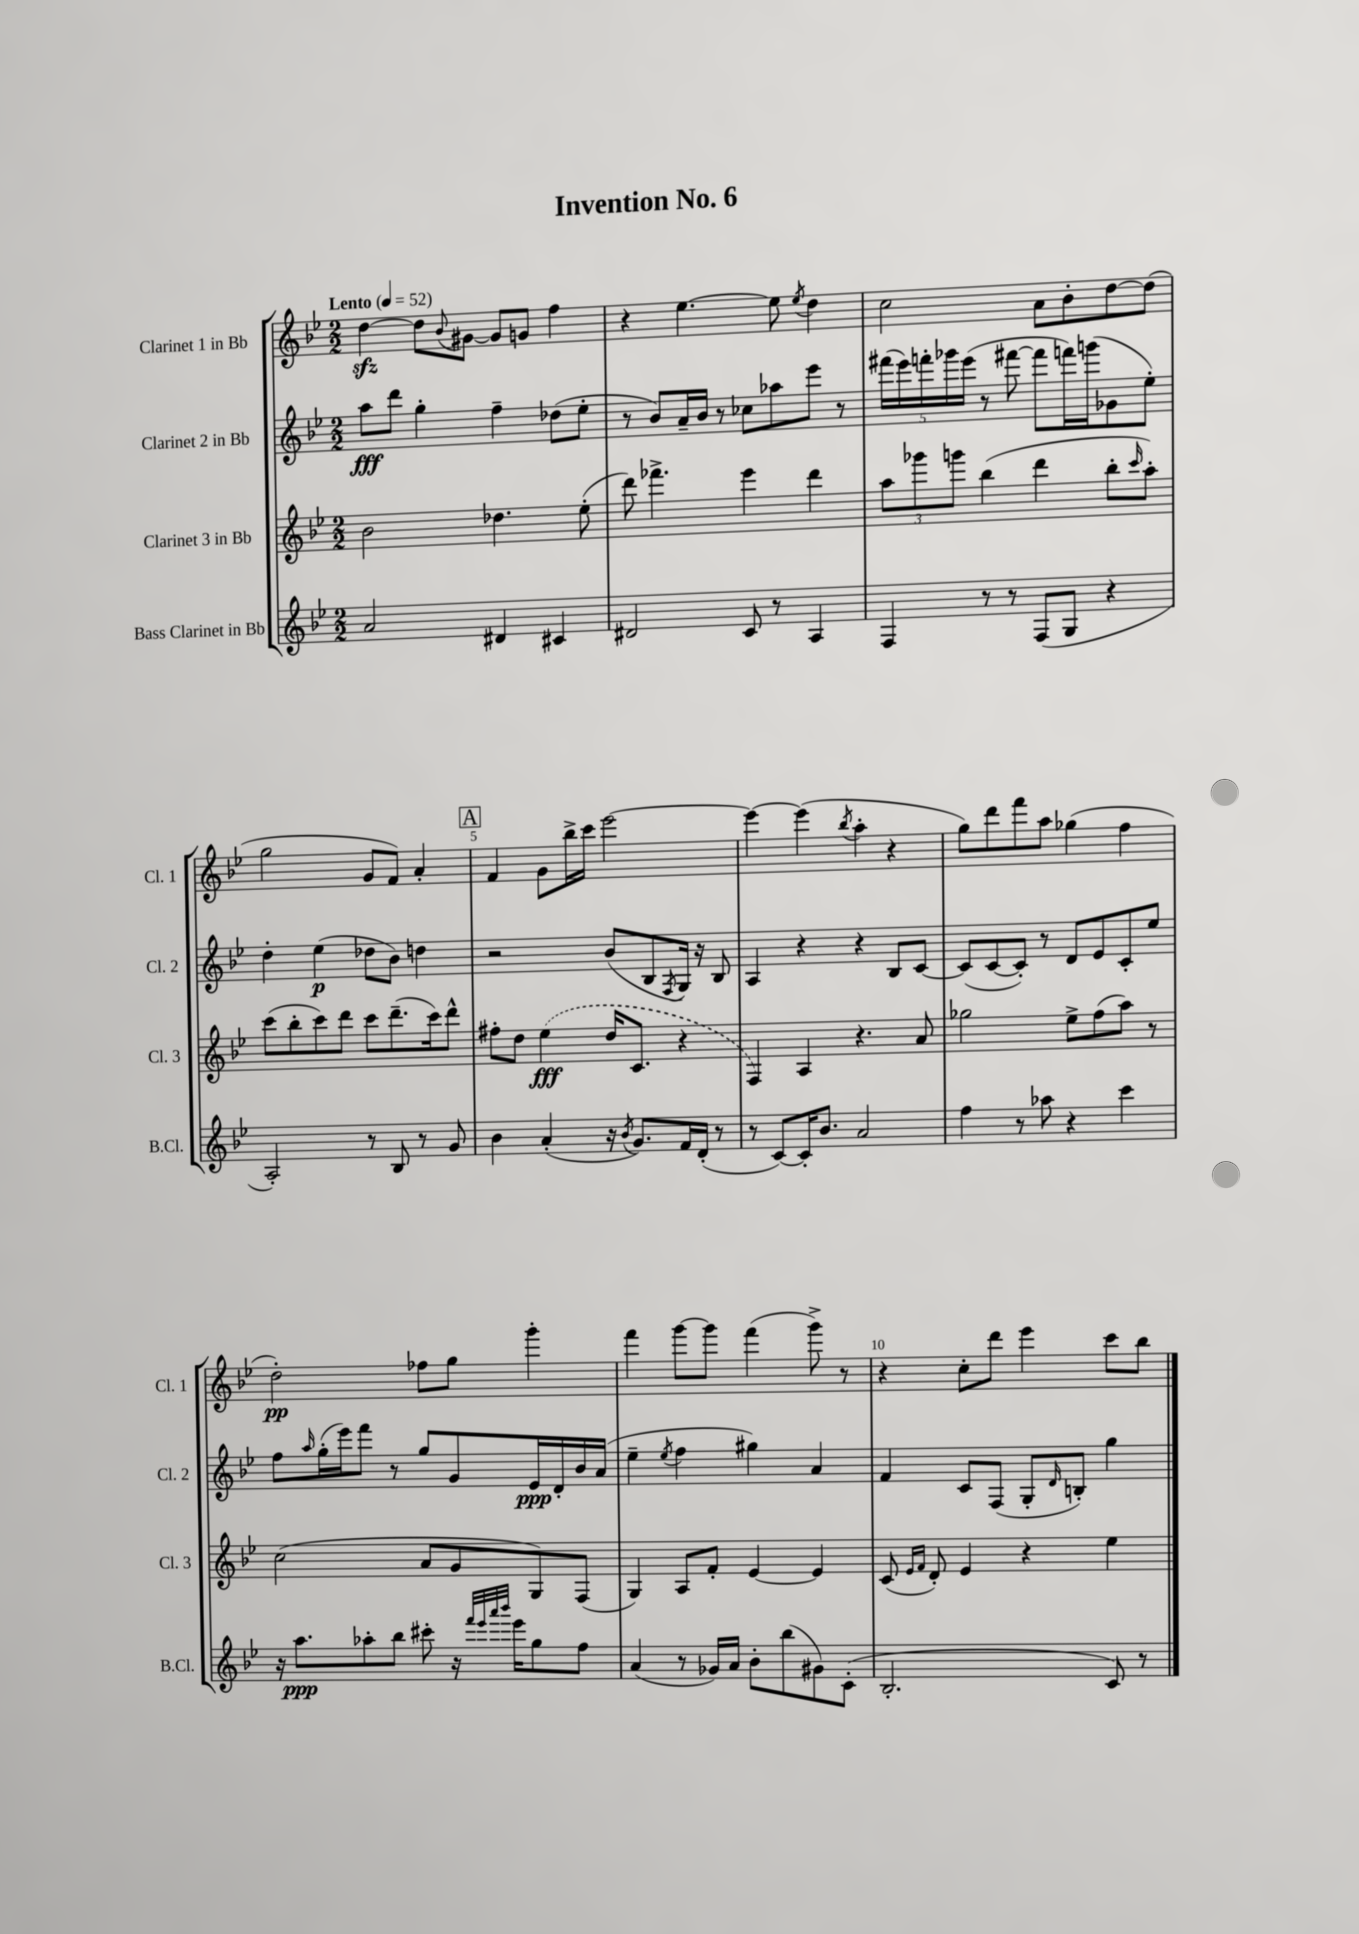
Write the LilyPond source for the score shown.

\header { title = "Invention No. 6" }
<<
\new StaffGroup <<
\new Staff = "s0" \with { instrumentName = "Clarinet 1 in Bb" shortInstrumentName = "Cl. 1" } {
    \clef treble \key bes \major \numericTimeSignature \time 2/2 \tempo "Lento" 4 = 52
    d''4~\sfz d''8 \appoggiatura { bes'8 } gis'8~ gis'8 g'8 f''4 |
    r4 ees''4.~ ees''8 \acciaccatura { ees''8 } d''4 |
    c''2 a'8 bes'8-. d''8~ d''8( |
    g''2 g'8 f'8) a'4-. |
    \mark \markup { \box "A" } f'4 g'8 bes''16-> c'''16 ees'''2~ |
    ees'''4~ ees'''4( \acciaccatura { bes''8 } a''4-. r4 |
    g''8) d'''8 f'''8 a''8 ges''4( f''4 |
    d''2-.\pp) fes''8 g''8 g'''4-. |
    f'''4 g'''8~ g'''8 f'''4( g'''8->) r8 |
    r4 c''8-. d'''8 ees'''4 c'''8 bes''8 \bar "|." |
}
\new Staff = "s1" \with { instrumentName = "Clarinet 2 in Bb" shortInstrumentName = "Cl. 2" } {
    \clef treble \key bes \major \numericTimeSignature \time 2/2
    a''8\fff d'''8 g''4-. f''4-- des''8( ees''8-. |
    r8 bes'8) a'16-- bes'16 r8 ces''8 aes''8 ees'''8 r8 |
    \tuplet 5/4 { fis'''16( ees'''16) f'''16-. ges'''16 ees'''16( } r8 fis'''8~ fis'''8 f'''16) g'''16( ges'8 ees''8-.) |
    d''4-. ees''4\p( des''8 bes'8) d''4 |
    \mark \markup { \box "A" } r2 bes'8( bes8 \acciaccatura { f8 } g16) r16 bes8 |
    a4 r4 r4 bes8 c'8~ |
    c'8( c'8~ c'8-.) r8 d'8 ees'8 c'8-. ees''8 |
    f''8 \grace { a''16 } g''16-.( ees'''16) f'''8 r8 g''8 g'8 ees'16\ppp d'16-. bes'16 a'16( |
    ees''4-- \acciaccatura { ees''8 } f''4 gis''4) a'4 |
    f'4 c'8 f8( g8-. \grace { d'16 } b8-.) g''4 \bar "|." |
}
\new Staff = "s2" \with { instrumentName = "Clarinet 3 in Bb" shortInstrumentName = "Cl. 3" } {
    \clef treble \key bes \major \numericTimeSignature \time 2/2
    bes'2 des''4. ees''8-.( |
    d'''8) fes'''4.-> ees'''4 d'''4 |
    \tuplet 3/2 { a''8 ges'''8 g'''8 } bes''4( d'''4 bes''8-. \grace { c'''16 } a''8-.) |
    c'''8( bes''8-. c'''8) d'''8 c'''8 d'''8.--( c'''16) d'''8-^ |
    \mark \markup { \box "A" } fis''8-. d''8 \once \slurDashed ees''4\fff( d''16 c'8. r4 |
    f4) a4 r4. a'8 |
    ges''2 ees''8-> f''8( a''8) r8 |
    c''2( a'8 g'8 g8) f8( |
    g4) a8 f'8-. ees'4~ ees'4 |
    c'8( \grace { ees'16 f'16 } d'8-.) ees'4 r4 ees''4 \bar "|." |
}
\new Staff = "s3" \with { instrumentName = "Bass Clarinet in Bb" shortInstrumentName = "B.Cl." } {
    \clef treble \key bes \major \numericTimeSignature \time 2/2
    a'2 dis'4 cis'4 |
    dis'2 c'8 r8 a4 |
    f4 r8 r8 f8( g8 r4 |
    a2-.) r8 bes8 r8 g'8 |
    \mark \markup { \box "A" } bes'4 a'4-.( r16 \acciaccatura { bes'8 } g'8.) f'16 d'16-.( r8 |
    r8 c'8~) c'16-. bes'8. a'2 |
    f''4 r8 aes''8 r4 c'''4 |
    r16 a''8.\ppp aes''8-. bes''8 cis'''8-. r16 \grace { f'''32 ees'''32 a'''32 bes'''32 } ees'''16 g''8 f''8 |
    a'4( r8 ges'16) a'16 bes'8-. bes''8( gis'8) c'8-.( |
    bes2.-. c'8) r8 \bar "|." |
}
>>
>>
\layout { \context { \Score \override BarNumber.break-visibility = ##(#f #t #t) barNumberVisibility = #(every-nth-bar-number-visible 5) } }
